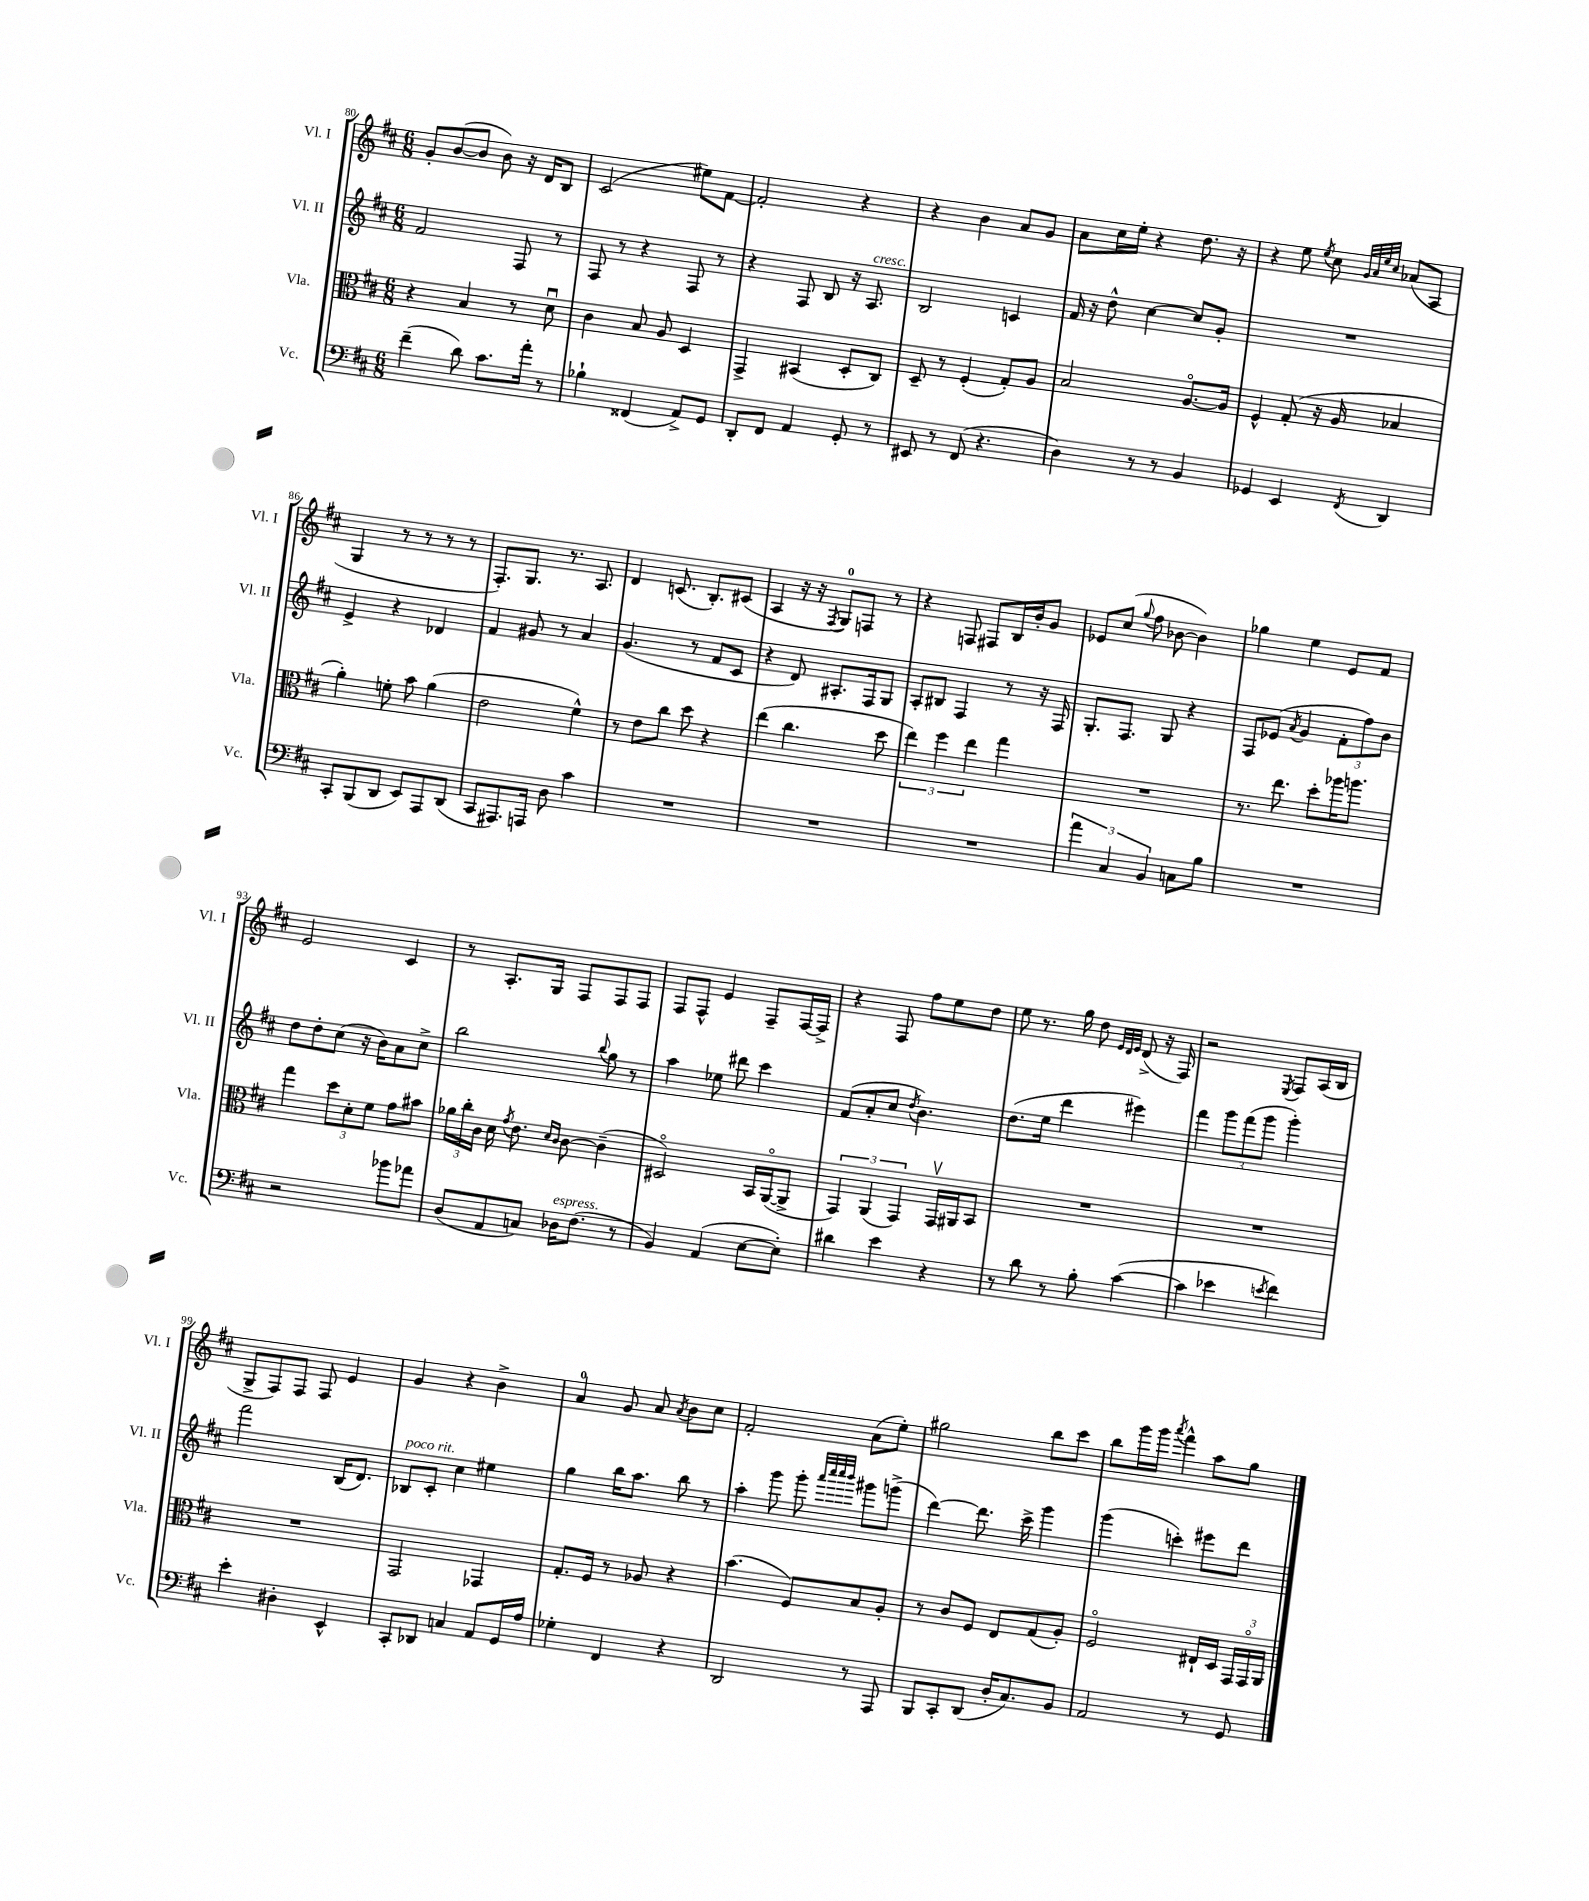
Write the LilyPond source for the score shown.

<<
\new StaffGroup <<
\new Staff = "s0" \with { instrumentName = "Vl. I" shortInstrumentName = "Vl. I" } {
    \clef treble \key d \major \numericTimeSignature \time 6/8
    \autoBeamOff g'8[-. b'8~( b'8] b'8) r16 d'16[ b8] |
    cis'2( eis''8[) fis'8]~ |
    fis'2-. r4 |
    r4 b'4 a'8[ g'8] |
    a'8[ cis''16 e''16]-. r4 d''8. r16 |
    r4 e''8 \acciaccatura { e''8 } cis''8 \grace { g'32[ a'32 e''32 cis''32] } aes'8[( a8] |
    g4 r8 r8 r8 r8 |
    fis8.[-.) g8.] r8. a8. |
    d'4 c'8.( b8.[-.) cis'8]( |
    a4 r16 r16 \acciaccatura { fis8 } g8[-0) f8] r8 |
    r4 f8 fis8[ b16 b'16-. g'8] |
    ees'8[ cis''8]( \appoggiatura { g''8 } fis''8 bes'8~ bes'4) |
    ges''4 e''4 e'8[ fis'8] |
    e'2 cis'4 |
    r8 a8.[-. g16] fis8[ fis8 fis8] |
    fis8[ fis8]-^ e'4 fis8[-- fis16~ fis16]-> |
    r4 fis8 fis''8[ e''8 d''8] |
    e''8 r8. g''16 d''8 \grace { e'32[ d'32 e'32] } d'8->( r16 fis16) |
    r2 \acciaccatura { e8 } fis8[ a16( b16] |
    g8[-> fis8) fis8] fis8 e'4 |
    g'4 r4 b'4-> |
    a'4-0 g'8 a'8 \acciaccatura { a'8 } b'8[ cis''8] |
    fis'2-. a'8[( e''8]-.) |
    gis''2 b''8[ cis'''8] |
    b''8[ g'''16 g'''16] \acciaccatura { a'''8 } fis'''4-^ a''8[ g''8] \bar "|." |
}
\new Staff = "s1" \with { instrumentName = "Vl. II" shortInstrumentName = "Vl. II" } {
    \clef treble \key d \major \numericTimeSignature \time 6/8
    \autoBeamOff fis'2 fis8 r8 |
    fis8 r8 r4 fis8 r8 |
    r4 fis8 b8 r16 a8.^\markup { \italic "cresc." } |
    b2 c'4 |
    fis'16 r16 d''8-^ cis''4~ cis''8[ g'8]-. |
    R2. |
    e'4-> r4 des'4 |
    fis'4 gis'8 r8 a'4 |
    g'4.( r8 fis'8[ cis'8] |
    r4 d'8) ais8.[-. fis16 g8] |
    a8[-. bis8] fis4 r8 r16 fis16 |
    g8.[-. fis8.] g8 r4 |
    fis8[ ees'8]( \acciaccatura { a'8 } g'4 \tuplet 3/2 { fis'8[-. fis''8) b'8] } |
    d''8[ d''8-. cis''8]( r16 b'16[) a'8 cis''8]-> |
    b''2 \appoggiatura { b''8 } g''8 r8 |
    a''4 ees''8 dis'''8 cis'''4 |
    fis'8[( a'8-. cis''8] \acciaccatura { d''8 } b'4.) |
    d''8.[( e''16] d'''4 eis'''4) |
    fis'''4 \tuplet 3/2 { g'''8[ fis'''8( g'''8] } g'''4-.) |
    fis'''2 b16[( d'8.]) |
    bes8[^\markup { \italic "poco rit." } cis'8]-. cis''4 eis''4 |
    g''4 b''16[ a''8.] b''8 r8 |
    a''4-. g'''8 g'''8-. \grace { a'''32[ cis''''32 cis''''32 b'''32] } gis'''8[ g'''8]->( |
    d'''4~) d'''8. cis'''16-> g'''4 |
    g'''4( c'''4-.) eis'''8[ d'''8] \bar "|." |
}
\new Staff = "s2" \with { instrumentName = "Vla." shortInstrumentName = "Vla." } {
    \clef alto \key d \major \numericTimeSignature \time 6/8
    \autoBeamOff r4 b4 r8 d'8\downbow |
    cis'4 b8 a8 d4 |
    g,4-> bis,4( d8[-. cis8]) |
    d8-- r8 fis4-.( g8[-.) a8] |
    b2 a8.[~\flageolet a16] |
    fis4-^ g8-.( r16 a16 bes4 |
    a'4-.) f'8-. b'8 a'4( |
    e'2 fis'4-^) |
    r8 e'8[ cis''8] d''8 r4 |
    e''4( cis''4. d''8 |
    \tuplet 3/2 { e''4) fis''4 e''4 } g''4 |
    R2. |
    r8. e''8. d''8[-. aes''16 a''8.] |
    g''4 \tuplet 3/2 { d''8[ d'8-. fis'8] } g'8[ bis'8] |
    \tuplet 3/2 { aes'16[ cis''16-. cis'16] } d'16 \acciaccatura { g'8 } e'8. \grace { d'16[ cis'16] } cis'8~ cis'4--( |
    dis2\flageolet) b,16[ a,16~\flageolet( a,8]-> |
    \tuplet 3/2 { g,4) a,4( g,4) } g,16[\upbow ais,16 b,8] |
    R2. |
    R2. |
    R2. |
    g,2 ges,4 |
    g8.[-. fis16] r8 aes8 r4 |
    b'4.( fis8[) b8 a8]-. |
    r8 cis'8[ fis8] e8[ g8( a8]-.) |
    fis2\flageolet eis16[-! d16] \tuplet 3/2 { g,16[ g,16\flageolet a,16] } \bar "|." |
}
\new Staff = "s3" \with { instrumentName = "Vc." shortInstrumentName = "Vc." } {
    \clef bass \key d \major \numericTimeSignature \time 6/8
    \autoBeamOff fis'4--( d'8) cis'8.[ a'16]-. r8 |
    bes4-! fisis,4( a,8[->) g,8] |
    d,8[-. fis,8] a,4 g,8-. r8 |
    eis,8 r8 fis,8( r4. |
    d4) r8 r8 b,4 |
    ges,4 e,4 \acciaccatura { fis,8 } d,4 |
    cis,8[-. b,,8( d,8] e,8[) a,,8 d,8]( |
    cis,8[ ais,,8.) a,,16] d8 cis'4 |
    R2. |
    R2. |
    R2. |
    \tuplet 3/2 { a'4 cis4 b,4 } c8[ b8] |
    R2. |
    r2 bes'8[ aes'8] |
    d8[( a,8 c8]) des16[^\markup { \italic "espress." } fis8.]( r8 |
    b,4) a,4( e8[~ e8]-.) |
    dis'4 e'4 r4 |
    r8 d'8 r8 b8-. cis'4~( |
    cis'4 ees'4 \acciaccatura { e'8 } fis'4) |
    e'4-. dis4-. e,4-^ |
    cis,8[-. des,8] c4 a,8[ g,16 a16] |
    ges4-. fis,4 r4 |
    d,2 r8 a,,8 |
    b,,8[ cis,8-. d,8]( d16[-. cis8.) b,8] |
    a,2 r8 g,8 \bar "|." |
}
>>
>>
\layout { \context { \Score currentBarNumber = #80 } }
